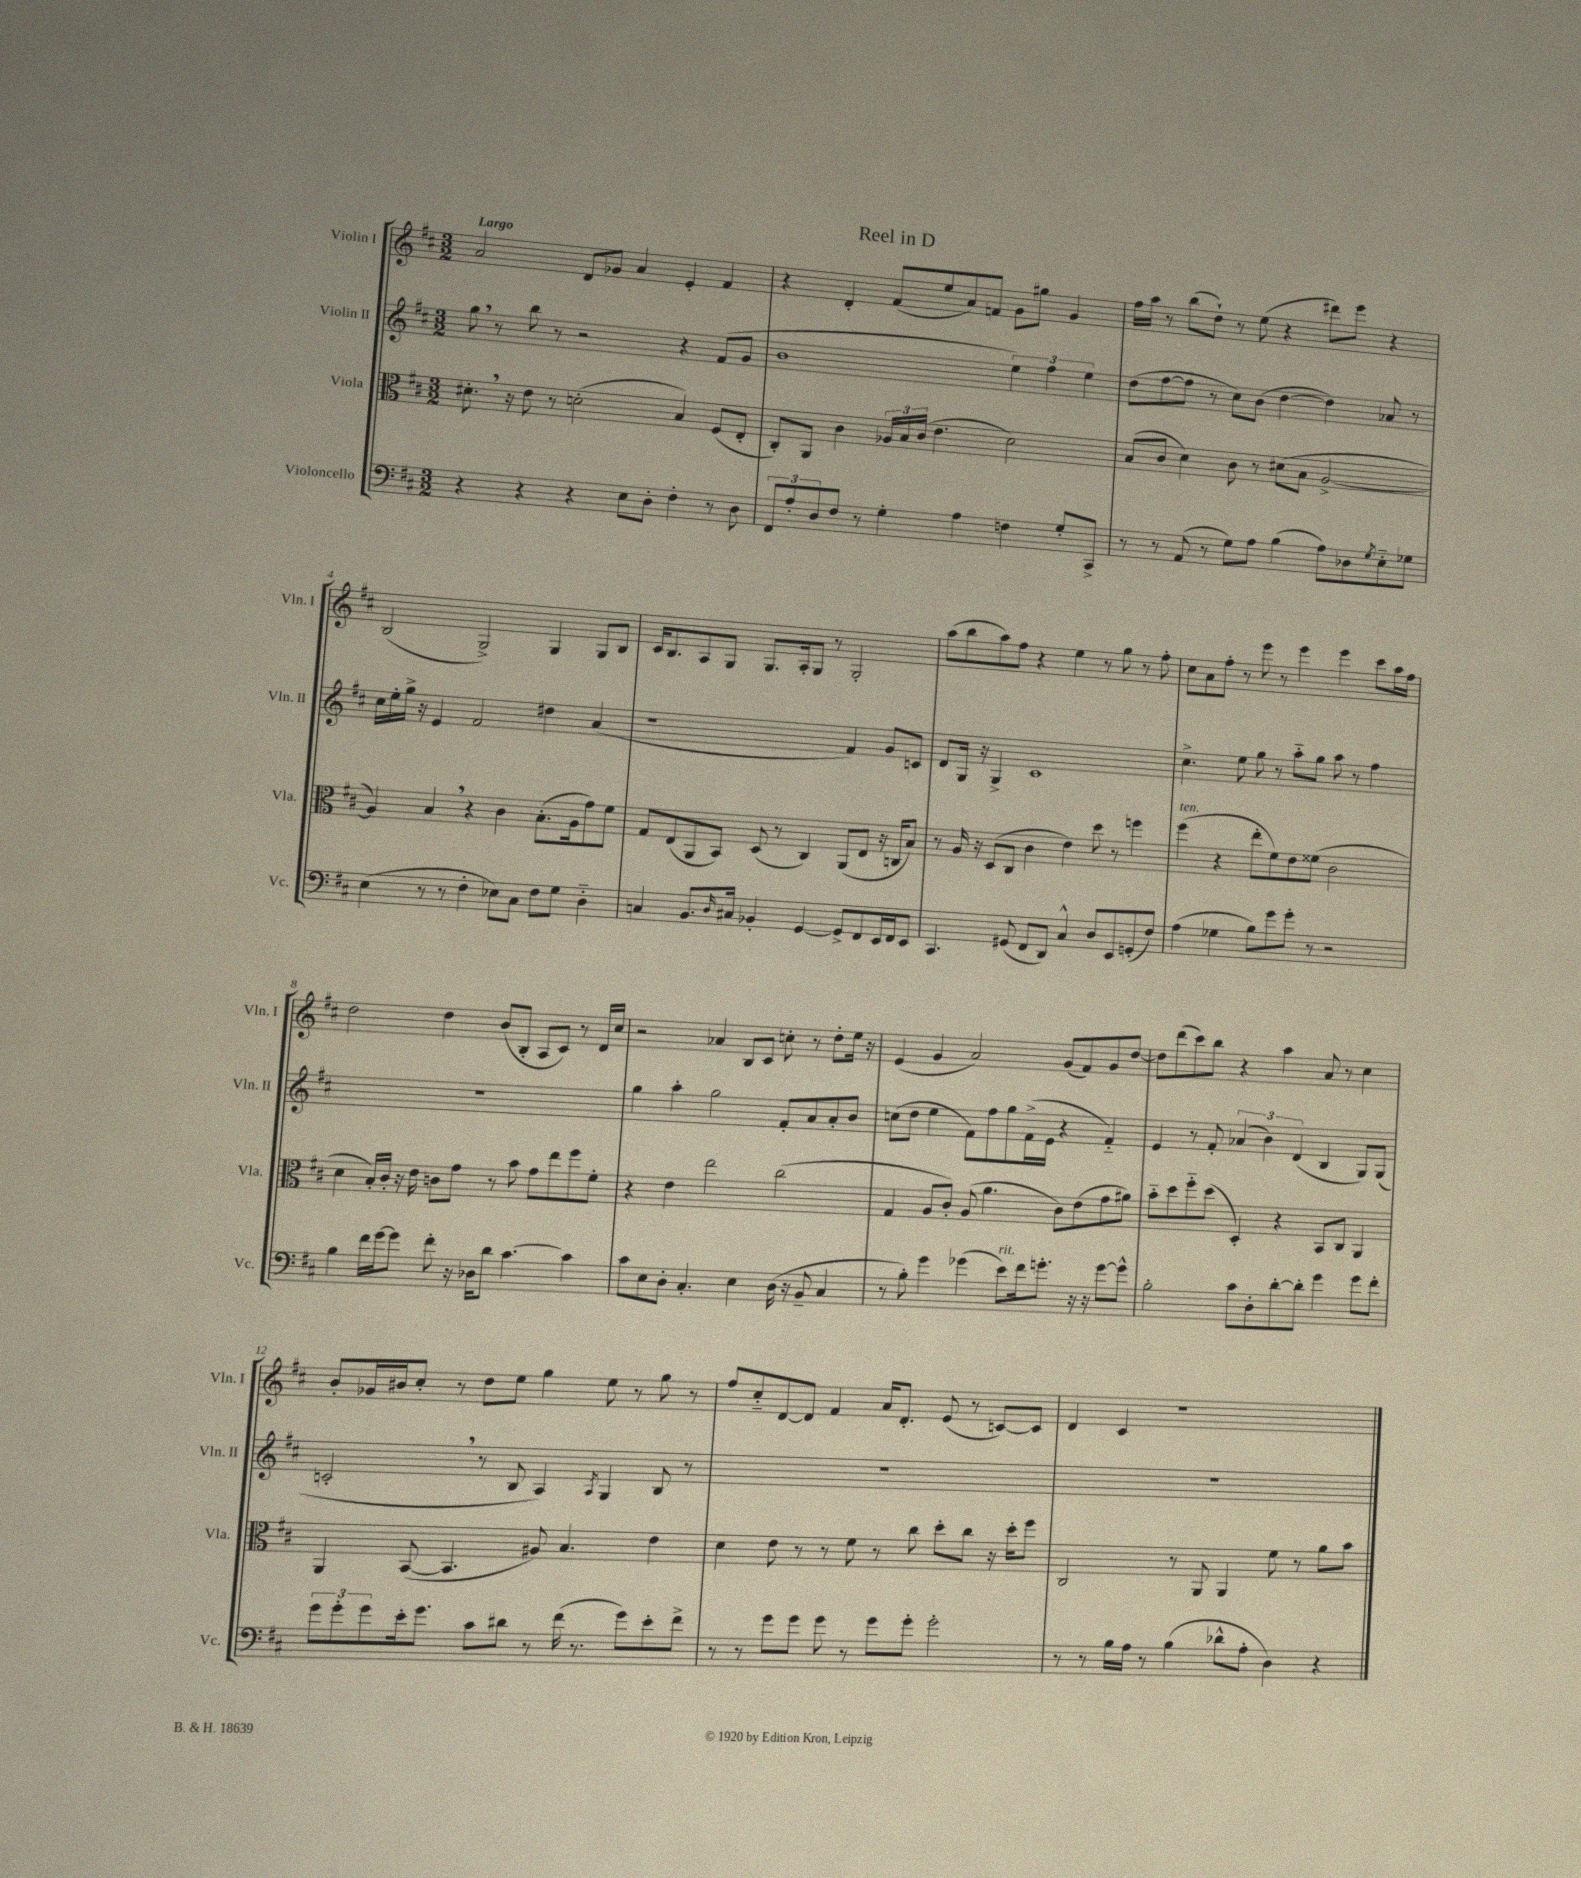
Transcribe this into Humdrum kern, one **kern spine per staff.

**kern	**kern	**kern	**kern
*staff4	*staff3	*staff2	*staff1
*clefF4	*clefC3	*clefG2	*clefG2
*k[f#c#]	*k[f#c#]	*k[f#c#]	*k[f#c#]
*M3/2	*M3/2	*M3/2	*M3/2
4r	8.d#'\	8gg\	2a/
.	.	8r	.
.	16r	.	.
4r	8e\	8bb\	.
.	8r	8r	.
4r	(2d'\	2r	8d/L
.	.	.	8g-/J
8E\L	.	.	4a/
8D'\J	.	.	.
4F#'\	4B/)	4r	4e'/
8r	(8F#/L	(8f#/L	4f#/
8D\	8E'/J	8g/J	.
=	=	=	=
12FF#/L	8C#'/L)	1b	4r
12A'/	.	.	.
.	8AA/J	.	.
12D/	.	.	.
8F#/J	4c#\	.	4d'/
8r	.	.	.
4G'\	24A-/LL	.	(8f#/L
.	24B/	.	.
.	(24c#/JJ	.	.
.	4.e\	.	8ee/
4A\	.	.	8a/)
.	.	.	8f/J
4F\	2d\)	6ee\)	8g\L
.	.	.	8gg#\J
.	.	6ff#\	.
8G'/L	.	.	4g/
.	.	6ee\	.
8CC#^/J	.	.	.
=	=	=	=
8r	(8B/L	(8dd\L	16ff#\LL
.	.	.	16aa\JJ
8r	8c#/J	[8ff#\	8r
(8AA/	4d\)	8ff#\]J	(8bb\L
8r	.	8r	8dd`\J)
8G\L)	8c#\	8cc#\L)	8r
8A\J	8r	(8b\J	(8ee\
(4B\	(8d#\L	[4dd\	4r
.	8B\J	.	.
8A\L)	[2A^/	4dd\])	8ddd#\L)
8D-\	.	.	8eee\J
8qG/	.	.	.
8E'~\	.	8a-/	4r
8G-\J	.	8r	.
=	=	=	=
(4E\	4A/])	16cc#\LL	(2B/
.	.	16ee'\	.
.	.	16gg^\JJ	.
.	.	16r	.
8r	4B/	4e/	.
8r	.	.	.
4F#'\	4r	2f#/	2G^/)
8E-\L)	4c#\	.	.
8C#\J	.	.	.
8F#\L	(8.B'\L	4dd#\	4G/
8G\J	.	.	.
.	16A\k	.	.
4D'~\	8g\)	(4a/	8G/L
.	8f#\J	.	8B/J
=	=	=	=
4C/	8G/L	1r	16c#/LK
.	.	.	8.B/
.	(8E/	.	.
8.BB/L	8AA/	.	8A/
.	8BB/J)	.	8G/J
16qqD/	.	.	.
16C#/Jk	.	.	.
4BB-'/	(8D/	.	8.G/L
.	8r	.	.
.	.	.	16A'/k
[4GG/	4C#/)	.	8G/J
.	.	.	8r
8GG^/]L	(8AA/L	4f#/)	2G'/
8FF#/	8E/J	.	.
16EE/L	16r	8g/L	.
16FF#/J	16C/LK	.	.
8EE/J	8B/J)	8c/J	.
=	=	=	=
4.CC#/	8r	8d/L	(8aa\L
.	16A/	16G/Jk	8bb\
.	16r	16r	.
.	(8D/L	4G^/	8aa\)
(8GG#/	8C#/J	.	8ff#\J
8FF#/L	4c#\	1c#	4r
8DD/J)	.	.	.
4C#^^/	4e\)	.	4ee\
8D/L	8dd\	.	8r
8EE/	8r	.	8gg\
(8GG'/	4ff\	.	8r
8F#/J)	.	.	8ff#'\
=	=	=	=
(4A\	(4ff#\	4.cc#^\	8cc#\L
.	.	.	8a\
4G-\	4r	.	8ff#'\J
.	.	8ee\	8r
8B\L)	8ee'\L	8gg\	8eee\
8g\	8f#\)	8r	8r
8g'\J	8e\	8aa'~\L	4eee\
8r	(8f##\J	8gg\J	.
2r	2c#\	8aa\	4eee\
.	.	8r	.
.	.	4ff#\	8ccc#\L
.	.	.	16aa\L
.	.	.	16ff#\JJ
=	=	=	=
4B\	4d\	1.r	2dd\
16f#\LL	16B'/LL)	.	.
[16g\J	16c#'/JJ	.	.
8g\]J	16r	.	.
.	16e\	.	.
8f#'\	8c\L	.	4dd\
16r	8g\J	.	.
16D-\LK	.	.	.
8d\J	8r	.	(8b/L
[4.c#\	8b\	.	8B'/J
.	8g\L	.	8A/L
.	8ee\	.	8c#/J)
4c#\]	8ff#\	.	8r
.	8f#'\J	.	16d/LL
.	.	.	16cc#/JJ
=	=	=	=
8c#\L	4r	4gg\	2r
8E\	.	.	.
8D'\J	4e\	4aa'\	.
4.C#'/	.	.	.
.	2ee\	2gg\	4a-/
4E\	.	.	8B/L
.	.	.	8c#/J
(16D\	(2cc#\	8f#'/L	8cc'\
16r	.	.	.
8BB~/	.	8a/	8r
4C#/	.	8a'/	8dd'\L
.	.	8b/J	16ee\Jk
.	.	.	16r
=	=	=	=
8r	4G/	(8cc\L	(4e/
8B'\)	.	8dd\J	.
4g\	8A/L	4ee\	4g/
.	8c#'/J)	.	.
(4g-\	(8A/	8f#\L)	2a/)
.	4.a\	8ff#\	.
8e\L)	.	8gg\	.
16f#\k	.	(16f#^\L	.
8.g'\J	.	16e\JJ	.
.	8c#\L)	4r	(8g/L
16r	(8e\	.	8f#/)
16r	.	.	.
[8g\L	8g\	4f#'~/)	8g/
8g^^\]J	8a#\J)	.	[8dd/J
=	=	=	=
2B'\	8b'~\L	4e/	8dd\]L
.	8dd\	.	(8ddd\
.	8ff#'~\	8r	8ccc#\)
.	(8dd\J	8f#'/	8bb\J
8c#\L	4D'/)	(6a-/	4r
8D'\	.	.	.
.	.	6b\)	.
[8d'\	4r	.	4aa\
.	.	(6d/	.
8d'\]J	.	.	.
4g\	8BB/L	4B/	8a/
.	8C#/J	.	8r
8g\L	4AA/	8G/L)	4cc#\
8f#'\J	.	(8G/J	.
=	=	=	=
12g\L	4AA/	2c'/	8b'/L
12g'\	.	.	.
.	.	.	16g-/L
12g\	.	.	.
.	.	.	16b#/J
16e'\k	([8BB/	.	8cc#'/J
8.g\J	.	.	.
.	4.BB/]	.	8r
8c#\L	.	8r	8dd\L
8d#\J	.	8B/	8ee\J
8r	8A#/)	4A/)	4gg\
(16f#\	4.B/	.	.
8.r	.	.	.
.	.	8qA/	.
.	.	4G/	8ee\
8g\L)	.	.	8r
8e'\	4e\	8B/	8gg\
8f#^\J	.	8r	8r
=	=	=	=
8r	4d\	1.r	8ff#/L
8r	.	.	8cc#'~/
8g\L	8e\	.	[8d/
8g\J	8r	.	8d/]J
8g\	8r	.	4f#/
8r	8f#\	.	.
8g\L	8r	.	16a/LK
.	.	.	8.d'/J
8g'\J	8cc#\	.	.
2g'\	8dd'\L	.	(8e/
.	8cc#\J	.	8r
.	16r	.	[8c/L)
.	16dd'\LK	.	.
.	8ff#\J	.	8c/]J
=	=	=	=
8r	2C#/	1.r	4d/
8r	.	.	.
16B\LL	.	.	4c#/
16A\JJ	.	.	.
8r	.	.	.
(4B\	8r	.	1r
.	8AA/	.	.
8d-^^\L	4AA/	.	.
8A'\J	.	.	.
4D\)	8f#\	.	.
.	8r	.	.
4r	8a\L	.	.
.	8b\J	.	.
==	==	==	==
*-	*-	*-	*-
